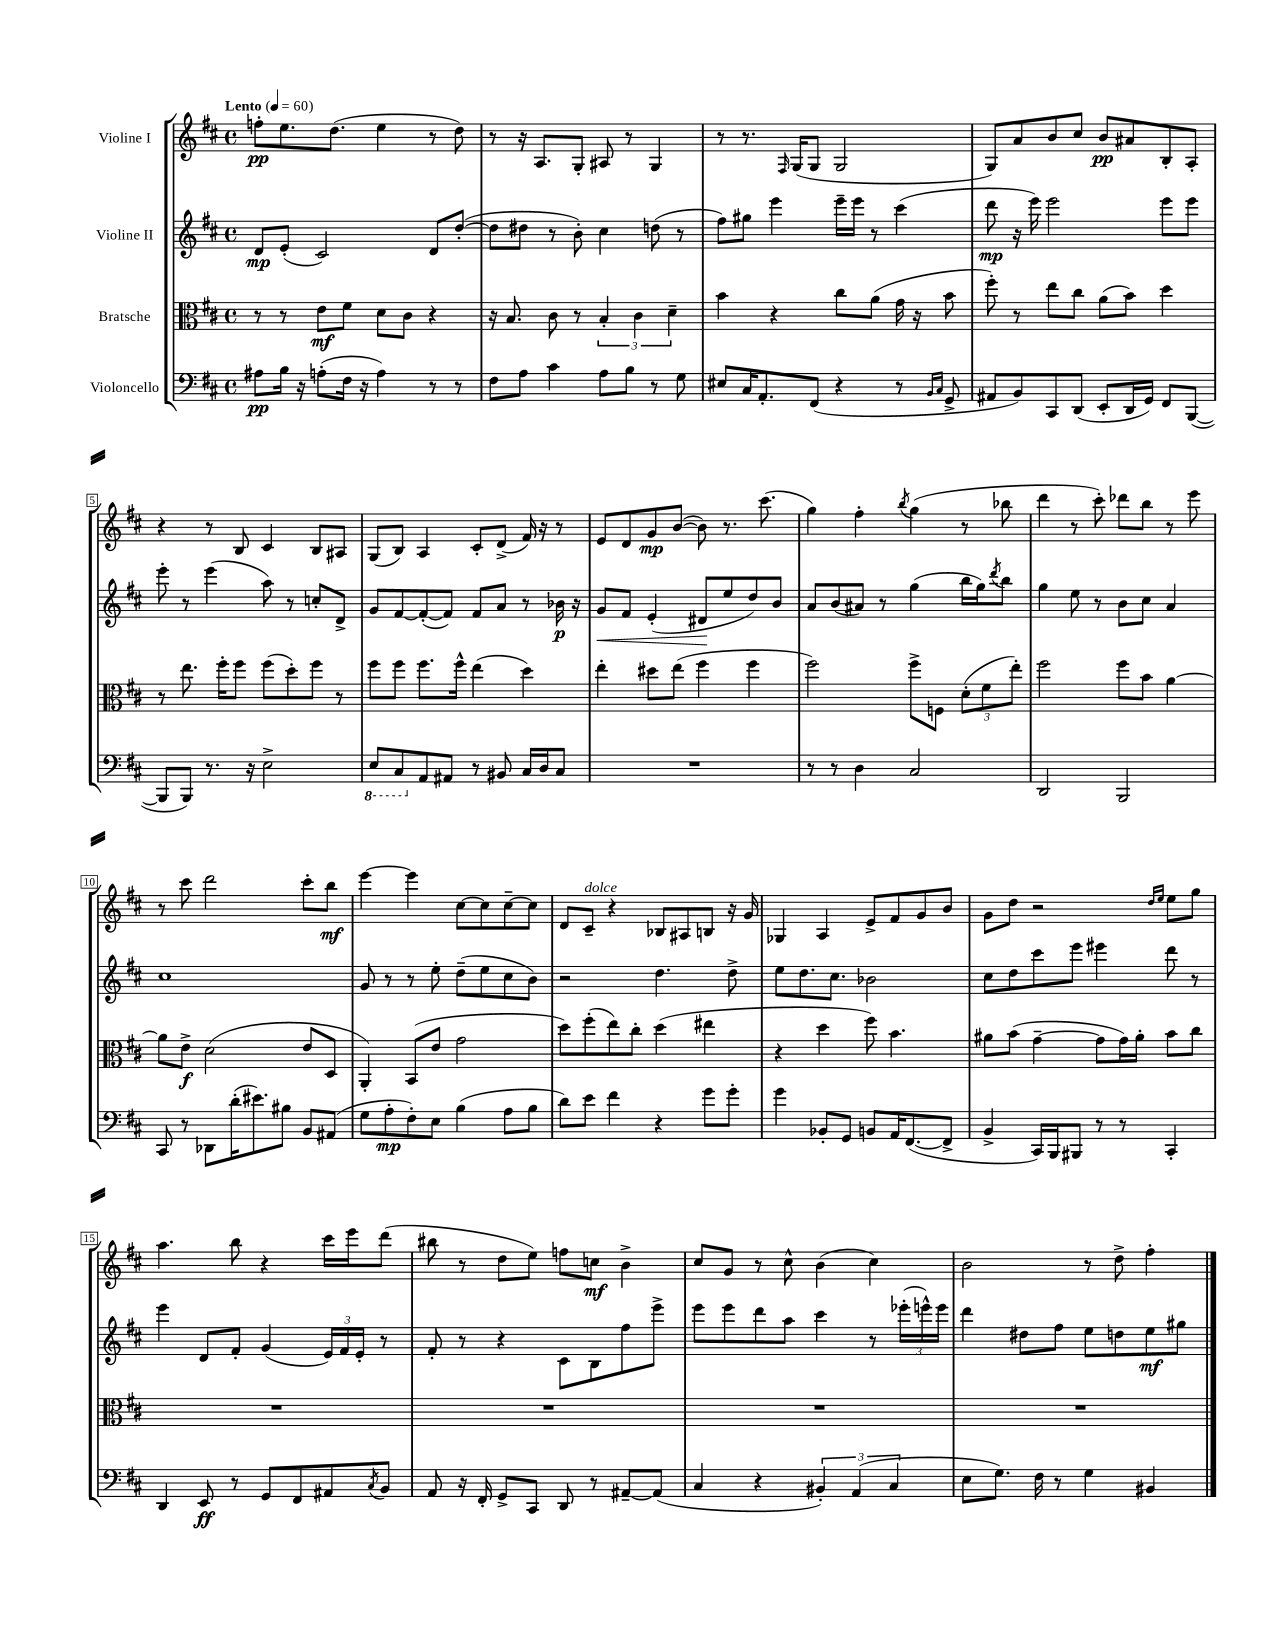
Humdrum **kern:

**kern	**dynam	**kern	**dynam	**kern	**dynam	**kern	**dynam
*part4	*part4	*part3	*part3	*part2	*part2	*part1	*part1
*staff4	*staff4	*staff3	*staff3	*staff2	*staff2	*staff1	*staff1
*I"Violoncello	*	*I"Bratsche	*	*I"Violine II	*	*I"Violine I	*
*clefF4	*	*clefC3	*	*clefG2	*	*clefG2	*
*k[f#c#]	*	*k[f#c#]	*	*k[f#c#]	*	*k[f#c#]	*
*M4/4	*	*M4/4	*	*M4/4	*	*M4/4	*
*met(c)	*	*met(c)	*	*met(c)	*	*met(c)	*
*MM60	*	*MM60	*	*MM60	*	*MM60	*
=1	=1	=1	=1	=1	=1	=1	=1
!	!	!	!	!	!	!LO:TX:a:B:t=Lento	!
8A#X\L	pp	8r	.	8d/L	mp	8ffn'\L	pp
16B\Jk	.	8r	.	(8e'/J	.	8.ee\	.
16r	.	.	.	.	.	.	.
(8An'\L	.	8e\L	mf	2c#/)	.	.	.
.	.	.	.	.	.	(8.dd\J	.
16F#\Jk	.	8f#\J	.	.	.	.	.
16r	.	.	.	.	.	.	.
4A\)	.	8d\L	.	.	.	4ee\	.
.	.	8c#\J	.	.	.	.	.
8r	.	4r	.	8d/L	.	8r	.
8r	.	.	.	([8dd'/J	.	8dd\)	.
=2	=2	=2	=2	=2	=2	=2	=2
8F#\L	.	16r	.	8dd\L]	.	8r	.
.	.	8.B/	.	.	.	.	.
8A\J	.	.	.	8dd#X\J	.	16r	.
.	.	.	.	.	.	8.A/L	.
4c#\	.	8c#\	.	8r	.	.	.
.	.	8r	.	8b'\)	.	8G'/J	.
8A\L	.	6B'/	.	4cc#\	.	8A#X/	.
8B\J	.	.	.	.	.	8r	.
.	.	6c#\	.	.	.	.	.
8r	.	.	.	(8ddn\	.	4G/	.
.	.	6d~\	.	.	.	.	.
8G\	.	.	.	8r	.	.	.
=3	=3	=3	=3	=3	=3	=3	=3
8E#X/L	.	4b\	.	8ff#\L)	.	8r	.
16C#/K	.	.	.	8gg#X\J	.	8.r	.
8.AA'/	.	.	.	.	.	.	.
.	.	4r	.	4eee\	.	.	.
.	.	.	.	.	.	16qqF#/	.
.	.	.	.	.	.	(16G/KL	.
(8FF#/J	.	.	.	.	.	8G/J	.
4r	.	8cc#\L	.	16eee~\LL	.	2G/	.
.	.	.	.	16eee\JJ	.	.	.
.	.	(8a\J	.	8r	.	.	.
8r	.	16g\	.	(4ccc#\	.	.	.
.	.	16r	.	.	.	.	.
16qqBB/LL	.	.	.	.	.	.	.
16qqC#/JJ	.	.	.	.	.	.	.
8GG^/	.	8b\	.	.	.	.	.
=4	=4	=4	=4	=4	=4	=4	=4
8AA#X/L	.	8ff#'\)	.	8ddd\	mp	8G/L)	.
8BB/)	.	8r	.	16r	.	8a/	.
.	.	.	.	16eee\)	.	.	.
8CC#/	.	8ee\L	.	2eee\	.	8b/	.
(8DD/J	.	8cc#\J	.	.	.	8cc#/J	.
8EE'/L	.	(8a\L	.	.	.	8b/L	pp
16DD/L	.	8b\J)	.	.	.	8a#X/	.
16GG/JJ)	.	.	.	.	.	.	.
8FF#/L	.	4dd\	.	8eee\L	.	8B'/	.
([8BBB/J	.	.	.	8eee\J	.	8A'/J	.
!!LO:LB:g=z
=5	=5	=5	=5	=5	=5	=5	=5
8BBB/L]	.	8r	.	8eee'\	.	4r	.
8BBB/J)	.	8.ee\	.	8r	.	.	.
8.r	.	.	.	(4eee\	.	8r	.
.	.	16ff#'\KL	.	.	.	.	.
.	.	8ff#\J	.	.	.	8B/	.
16r	.	.	.	.	.	.	.
2E^\	.	(8ff#\L	.	8aa\)	.	4c#/	.
.	.	8dd'\)	.	8r	.	.	.
.	.	8ff#\J	.	8ccn'/L	.	8B/L	.
.	.	8r	.	8d^/J	.	8A#X/J	.
=6	=6	=6	=6	=6	=6	=6	=6
*8ba	*	*	*	*	*	*	*
8EE/L	.	8ff#\L	.	8g/L	.	(8G/L	.
8CC#/	.	8ff#\J	.	[8f#/	.	8B/J)	.
*X8ba	*	*	*	*	*	*	*
8AA/	.	8.ff#\L	.	(8f#'/_	.	4A/	.
8AA#X/J	.	.	.	8f#/J])	.	.	.
.	.	16ff#^^\Jk	.	.	.	.	.
8r	.	(4ee\	.	8f#/L	.	8c#'/L	.
8BB#X/	.	.	.	8a/J	.	(8d^/J	.
16C#/LL	.	4dd\)	.	8r	.	16f#/)	.
16D/J	.	.	.	.	.	16r	.
8C#/J	.	.	.	16b-X\	p	8r	.
.	.	.	.	16r	.	.	.
=7	=7	=7	=7	=7	=7	=7	=7
!	!	!	!	!	!LO:HP:b	!	!
1r	.	4ee'\	.	8g/L	<	8e/L	.
.	.	.	.	8f#/J	.	8d/	.
.	.	8dd#X\L	.	(4e'/	.	8g/	mp
.	.	(8ee\J	.	.	.	([8b/J	.
.	.	4ff#\	.	8d#X/L	.	8b\])	.
.	.	.	.	8ee/	[	8.r	.
.	.	4ff#\	.	8dd/)	.	.	.
.	.	.	.	.	.	(8.ccc#\	.
.	.	.	.	8b/J	.	.	.
=8	=8	=8	=8	=8	=8	=8	=8
8r	.	2ff#\)	.	8a/L	.	4gg\)	.
8r	.	.	.	(8b/	.	.	.
4D\	.	.	.	8a#X/J)	.	4ff#'\	.
.	.	.	.	8r	.	.	.
.	.	.	.	.	.	8qbb/	.
2C#/	.	8ff#^\L	.	(4gg\	.	(4gg\	.
.	.	8Fn\J	.	.	.	.	.
.	.	(12d'\L	.	16bb\LL	.	8r	.
.	.	.	.	16gg\J)	.	.	.
.	.	12f#\	.	.	.	.	.
.	.	.	.	8qddd/	.	.	.
.	.	.	.	8bb\J	.	8bb-X\	.
.	.	12ee'\J)	.	.	.	.	.
=9	=9	=9	=9	=9	=9	=9	=9
2DD/	.	2ff#\	.	4gg\	.	4ddd\	.
.	.	.	.	8ee\	.	8r	.
.	.	.	.	8r	.	8ccc#'\)	.
2BBB/	.	8ff#\L	.	8b\L	.	8ddd-X\L	.
.	.	8b\J	.	8cc#\J	.	8bb\J	.
.	.	[4a\	.	4a/	.	8r	.
.	.	.	.	.	.	8eee\	.
!!LO:LB:g=z
=10	=10	=10	=10	=10	=10	=10	=10
8CC#/	.	8a\L]	.	1cc#	.	8r	.
8r	.	8e^\J	f	.	.	8ccc#\	.
8DD-X\L	.	(2d\	.	.	.	2ddd\	.
(16d'\K	.	.	.	.	.	.	.
8.e#X\)	.	.	.	.	.	.	.
8B#X\J	.	.	.	.	.	.	.
8BB/L	.	8e/L	.	.	.	8ccc#'\L	.
(8AA#X/J	.	8D/J	.	.	.	8bb\J	mf
=11	=11	=11	=11	=11	=11	=11	=11
8G\L	.	4AA'/)	.	8g/	.	[4eee\	.
8A'\	mp	.	.	8r	.	.	.
8F#'\)	.	(8BB/L	.	8r	.	4eee\]	.
8E\J	.	8e/J	.	8ee'\	.	.	.
(4B\	.	2g\	.	(8dd~\L	.	[8cc#\L	.
.	.	.	.	8ee\	.	8cc#\]	.
8A\L	.	.	.	8cc#\	.	[8cc#~\	.
8B\J	.	.	.	8b\J)	.	8cc#\J]	.
=12	=12	=12	=12	=12	=12	=12	=12
8d\L)	.	8dd\L)	.	2r	.	8d/L	.
!	!	!	!	!	!	!LO:TX:a:i:t=dolce	!
8e\J	.	(8ff#'\	.	.	.	8c#~/J	.
4f#\	.	8ee\)	.	.	.	4r	.
.	.	8cc#'\J	.	.	.	.	.
4r	.	(4dd\	.	4.dd\	.	8B-X/L	.
.	.	.	.	.	.	8A#X/	.
8g\L	.	4ee#X\	.	.	.	8Bn/J	.
8g'\J	.	.	.	8dd^\	.	16r	.
.	.	.	.	.	.	16g/	.
=13	=13	=13	=13	=13	=13	=13	=13
4g\	.	4r	.	8ee\L	.	4G-X/	.
.	.	.	.	8.dd\	.	.	.
8BB-X'/L	.	4dd\	.	.	.	4A/	.
.	.	.	.	8.cc#\J	.	.	.
8GG/J	.	.	.	.	.	.	.
8BBn/L	.	8ff#\)	.	2b-X\	.	8e^/L	.
16AA/K	.	4.b\	.	.	.	8f#/	.
([8.FF#/	.	.	.	.	.	.	.
.	.	.	.	.	.	8g/	.
8FF#^/J]	.	.	.	.	.	8b/J	.
=14	=14	=14	=14	=14	=14	=14	=14
4BB^/	.	8a#X\L	.	8cc#\L	.	8g\L	.
.	.	(8b\J	.	8dd\	.	8dd\J	.
16CC#/LL)	.	[4g~\	.	8ccc#\	.	2r	.
16BBB/J	.	.	.	.	.	.	.
8BBB#X/J	.	.	.	8eee\J	.	.	.
8r	.	8g\L]	.	4eee#X\	.	.	.
8r	.	16g\L)	.	.	.	.	.
.	.	16a#'\JJ	.	.	.	.	.
.	.	.	.	.	.	16qqdd/LL	.
.	.	.	.	.	.	16qqee/JJ	.
4CC#'/	.	8b\L	.	8ddd\	.	8ee\L	.
.	.	8cc#\J	.	8r	.	8gg\J	.
!!LO:LB:g=z
=15	=15	=15	=15	=15	=15	=15	=15
4DD/	.	1r	.	4eee\	.	4.aa\	.
8EE/	ff	.	.	8d/L	.	.	.
8r	.	.	.	8f#'/J	.	8bb\	.
8GG/L	.	.	.	(4g/	.	4r	.
8FF#/	.	.	.	.	.	.	.
8AA#X/	.	.	.	24e/LL)	.	16ccc#\LL	.
.	.	.	.	24f#/	.	.	.
.	.	.	.	.	.	16eee\J	.
.	.	.	.	24e'/JJ	.	.	.
8qC#/	.	.	.	.	.	.	.
8BB/J	.	.	.	8r	.	(8ddd\J	.
=16	=16	=16	=16	=16	=16	=16	=16
8AA/	.	1r	.	8f#'/	.	8bb#X\	.
16r	.	.	.	8r	.	8r	.
16FF#'/	.	.	.	.	.	.	.
8GG^/L	.	.	.	4r	.	8dd\L	.
8CC#/J	.	.	.	.	.	8ee\J)	.
8DD/	.	.	.	8c#\L	.	8ffn\L	.
8r	.	.	.	8B\	.	8ccn\J	mf
[8AA#X~/L	.	.	.	8ff#\	.	4b^\	.
(8AA#/J]	.	.	.	8eee^\J	.	.	.
=17	=17	=17	=17	=17	=17	=17	=17
4C#/	.	1r	.	8eee\L	.	8cc#/L	.
.	.	.	.	8eee\	.	8g/J	.
4r	.	.	.	8ddd\	.	8r	.
.	.	.	.	8aa\J	.	8cc#^^\	.
6BB#X'/)	.	.	.	4ccc#\	.	(4b\	.
(6AA/	.	.	.	.	.	.	.
.	.	.	.	8r	.	4cc#\)	.
6C#/	.	.	.	.	.	.	.
.	.	.	.	(24eee-X'\LL	.	.	.
.	.	.	.	24eeen^^\)	.	.	.
.	.	.	.	24eee\JJ	.	.	.
=18	=18	=18	=18	=18	=18	=18	=18
8E\L	.	1r	.	4ddd\	.	2b\	.
8.G\J)	.	.	.	.	.	.	.
.	.	.	.	8dd#X\L	.	.	.
16F#\	.	.	.	.	.	.	.
8r	.	.	.	8ff#\J	.	.	.
4G\	.	.	.	8ee\L	.	8r	.
.	.	.	.	8ddn\	.	8dd^\	.
4BB#X/	.	.	.	8ee\	mf	4ff#'\	.
.	.	.	.	8gg#X\J	.	.	.
==	==	==	==	==	==	==	==
*-	*-	*-	*-	*-	*-	*-	*-
